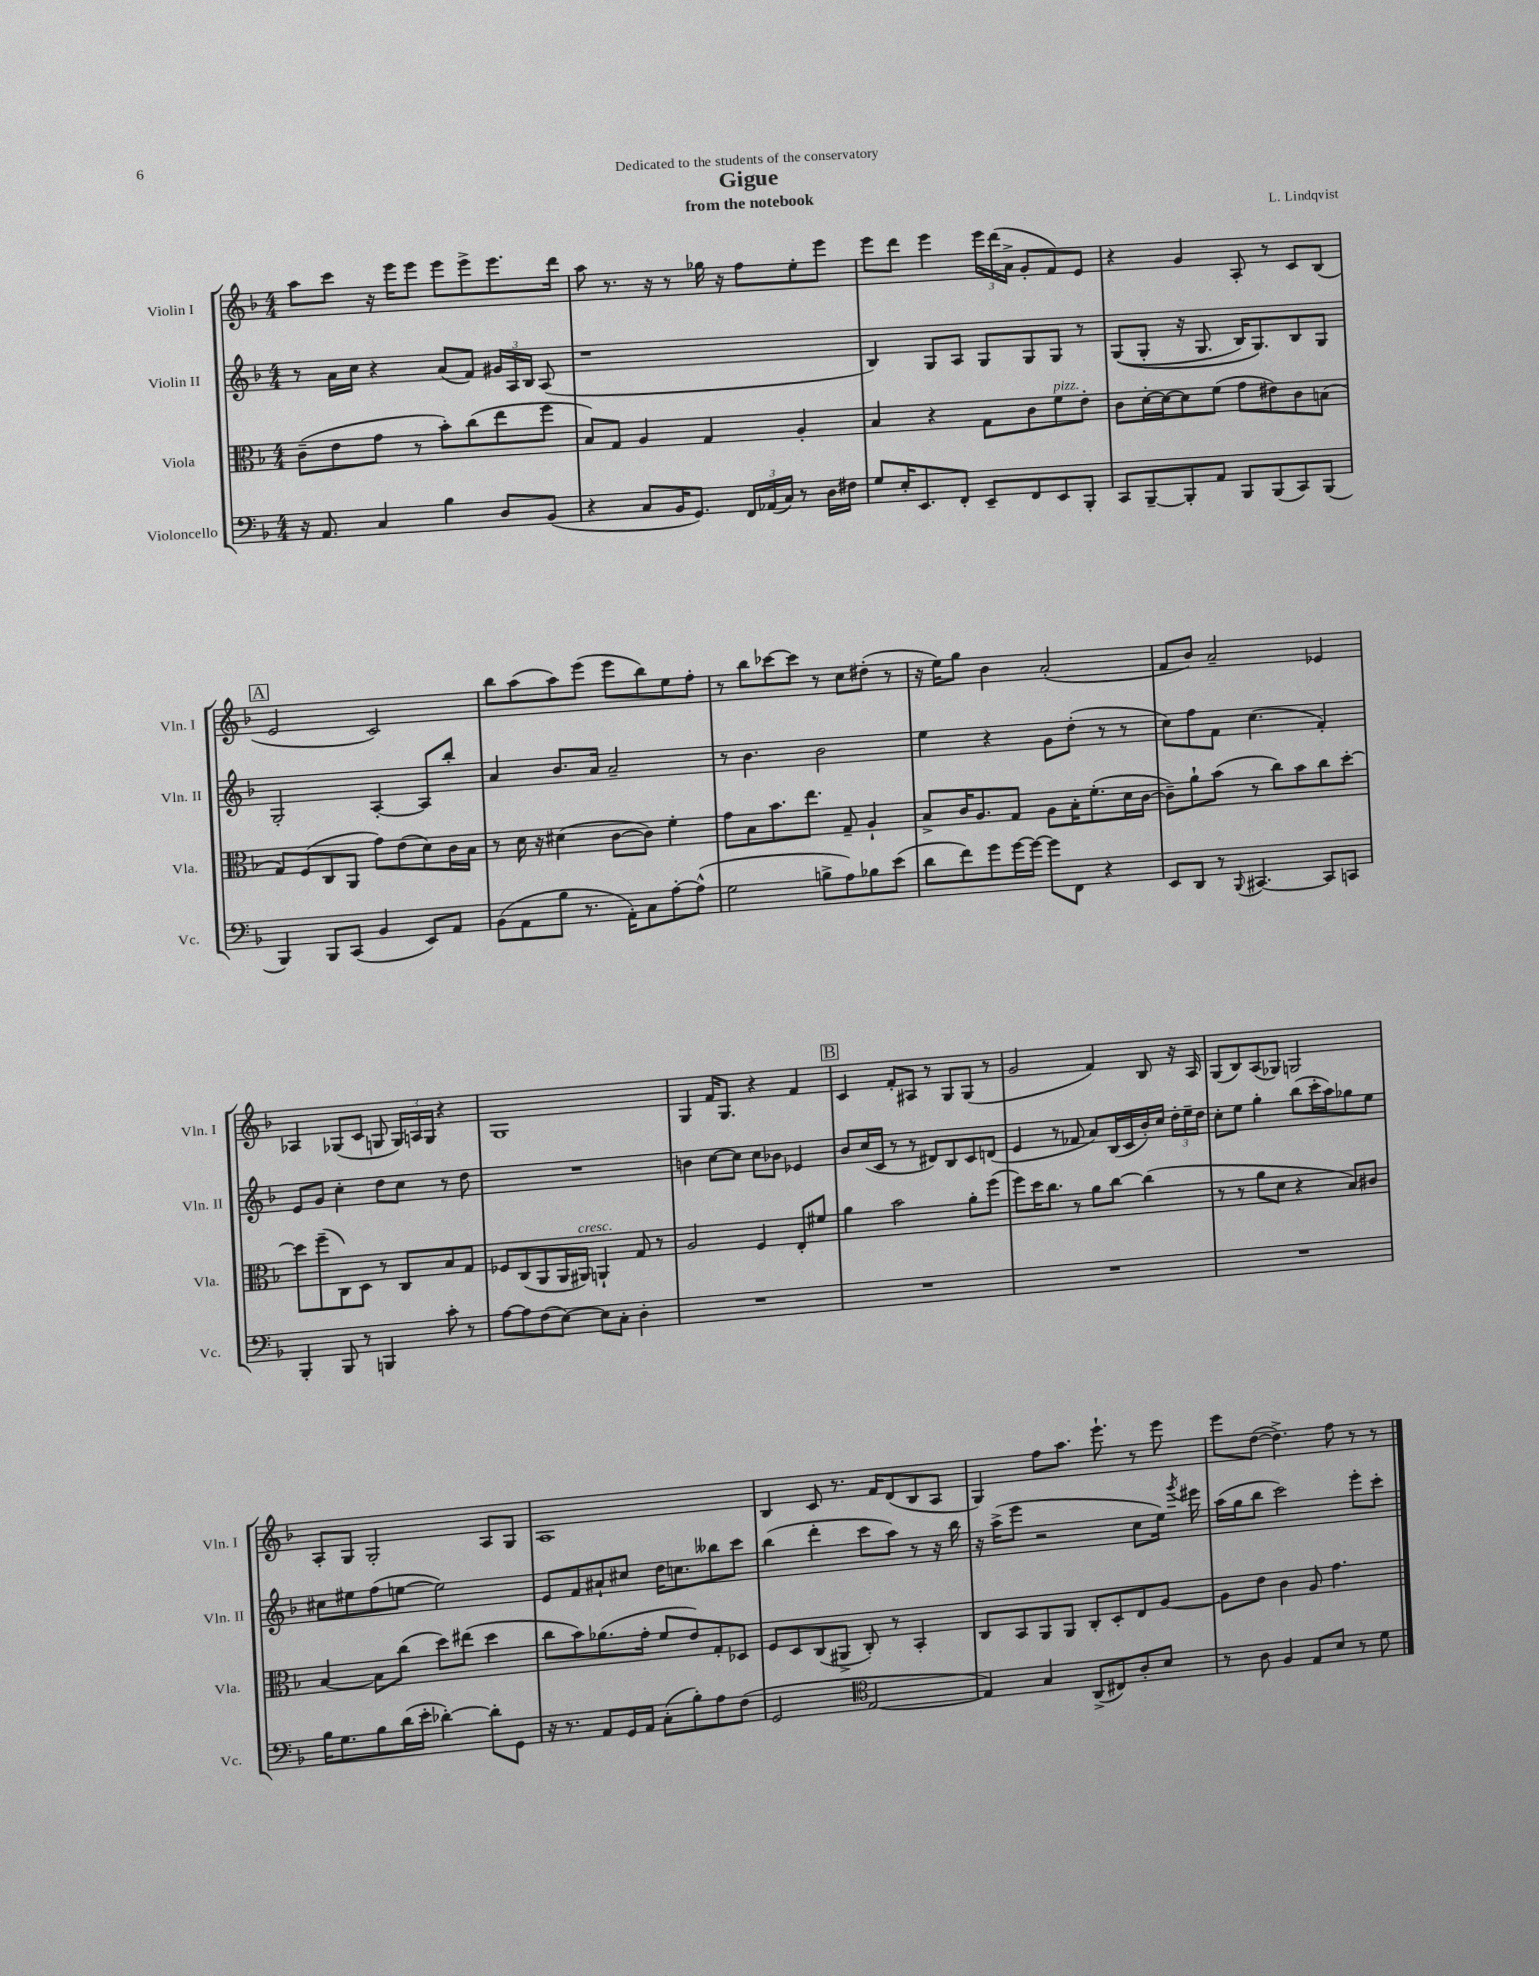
\header { title = "Gigue" composer = "L. Lindqvist" subtitle = "from the notebook" dedication = "Dedicated to the students of the conservatory" }
<<
\new StaffGroup <<
\new Staff = "s0" \with { instrumentName = "Violin I" shortInstrumentName = "Vln. I" } {
    \clef treble \key f \major \numericTimeSignature \time 4/4
    \autoBeamOff a''8[ c'''8] r16 e'''16[ e'''8] e'''8[ e'''8-> e'''8. d'''16] |
    a''8 r8. r16 r8 ges''16 r16 f''8[ e''8-. e'''8] |
    e'''8[ d'''8] e'''4 \tuplet 3/2 { e'''16[ d'''16( a'16]-> } g'8[-. f'8) e'8] |
    r4 g'4 a8-. r8 c'8[ bes8]( |
    \mark \markup { \box "A" } e'2 c'2) |
    bes''8[ a''8( a''8) e'''8]( e'''8[ bes''8) e''8 f''8]-. |
    r8 bes''8[ ces'''8~ ces'''8] r8 c''8[ dis''8]-.( r8 |
    r16 e''16[) g''8] bes'4 a'2-.( |
    f'8[ bes'8]) a'2-- ees'4 |
    aes4 ges8[( c'8] g8 \tuplet 3/2 { g16[) a16 g16] } r4 |
    g1 |
    g4 f'16[ g8.] r4 f'4 |
    \mark \markup { \box "B" } c'4 f'8[-. ais8] r8 g8[ g8]( r8 |
    g'2 f'4) bes8 r16 a16 |
    g8[( bes8) a8( ges8]) g2 |
    a8[-. g8] g2-. a8[ g8] |
    a1 |
    bes4 c'8 r8. f'16[ d'8( bes8 a8] |
    g4) f''8[ a''8.] e'''8.-! r8 e'''8 |
    e'''8[ d''8]~( d''4.->) f''8 r8 r8 \bar "|." |
}
\new Staff = "s1" \with { instrumentName = "Violin II" shortInstrumentName = "Vln. II" } {
    \clef treble \key f \major \numericTimeSignature \time 4/4
    \autoBeamOff r8 a'16[ c''16] r4 a'8[( f'8]) \tuplet 3/2 { gis'16[ a16 bes16] } a8( |
    r1 |
    bes4) g8[ a8] g8[ g8 g8] r8 |
    g8[(\( g8]-. r16 g8. bes16[) g8.\) bes8 g8] |
    \mark \markup { \box "A" } g2-. a4~-. a8[ bes''8]-. |
    a'4 bes'8.[ a'16] a'2-- |
    r8 bes'4. bes'2 |
    e''4 r4 g'8[ d''8]-.( r8 r8 |
    c''8[) f''8 f'8] c''4.( f'4-.) |
    e'8[ g'8] c''4-. d''8[ c''8] r8 d''8 |
    R1 |
    b'4 c''8[~ c''8] c''8[ bes'8] ees'4 |
    \mark \markup { \box "B" } bes'8[ c''16( c'16] r8 r8 dis'8[) bes8 c'8 d'8]( |
    e'4 r8 fes'8 a'8[) bes16( c'16 bes'16-.) c''16] \tuplet 3/2 { d''16[-. e''16-- d''16] } |
    c''8[-. e''8] g''4-. bes''8[( c'''16-. a''16) ges''8 e''8] |
    cis''8[ eis''8 f''8( e''8]~ e''2) |
    e'8[ f'8 ais'8-! cis''8] d''16[ c''8. beses''8 c'''8] |
    bes''4( d'''4-. c'''8[ a''8]) r8 r16 bes''16 |
    r16 a''16[->( e'''8] r2 c''8[ e''16]) \acciaccatura { g'''8 } eis'''16 |
    a''16[( g''16 bes''8] c'''2) e'''8[-. c'''8]-. \bar "|." |
}
\new Staff = "s2" \with { instrumentName = "Viola" shortInstrumentName = "Vla." } {
    \clef alto \key f \major \numericTimeSignature \time 4/4
    \autoBeamOff c'8[--( e'8 g'8] r8 bes'8[-.) c''8( e''8 f''8] |
    bes8[) g8] a4 g4 a4-. |
    bes4 r4 g8[ c'8 f'8^\markup { \italic "pizz." } e'8]-. |
    c'8[ d'16~-. d'16~ d'8 f'8]( g'8[ eis'8) c'8 b8]( |
    \mark \markup { \box "A" } g8[) f8( c8 a,8] g'8[) e'8( d'8) c'16 bes16] |
    r8 d'16 r16 dis'4( c'8[~ c'8]) f'4-. |
    g'8[ bes8 bes'8. e''8.] g8-- a4-! |
    bes8[-> c'16 a8. g8] a8[ bes16-. f'8.-.( d'16 c'16]~ |
    c'8[--) a'8-! bes'8]( r8 c''8[) bes'8 c''8 d''8]~-. |
    d''8[ f''8--( c8) d8] r8 c8[ bes8 g8] |
    fes8[ c8( a,8 a,16 ais,16]^\markup { \italic "cresc." }) a,4-! g8 r8 |
    a2 f4 e8[-. fis'8] |
    \mark \markup { \box "B" } a'4 bes'2 a'8[-. f''8]( |
    f''8[) d''16 c''8.] r8 a'8[ c''8]~ c''4( |
    r8 r8 a'8[ d'8] r4 bes8[) cis'8] |
    bes4~ bes8[ c''8]( d''8[) eis''8]( d''4 |
    c''8[ bes'8) aes'8.( g'16]-. f'8[ e'8) g8-. des8] |
    f8[ d8 c8( ais,8]-> c8-.) r8 bes,4-. |
    c8[ bes,8 a,8 a,8] c8[-. d8-. e8 a8]~ |
    a8[ e'8] c'4 a8 g'4. \bar "|." |
}
\new Staff = "s3" \with { instrumentName = "Violoncello" shortInstrumentName = "Vc." } {
    \clef bass \key f \major \numericTimeSignature \time 4/4
    \autoBeamOff r16 a,8. c4 bes4 d8[ bes,8]( |
    r4 c8[ bes,16 g,8.]) \tuplet 3/2 { f,16[ aes,16( c16]) } r8 d16[ fis16] |
    g8[ e16-. e,8. f,8]-. e,8[-- f,8 e,8 bes,,8]-. |
    c,8[ bes,,8~-- bes,,8-. a,8] bes,,8[ bes,,8( c,8) bes,,8]( |
    \mark \markup { \box "A" } bes,,4) bes,,8[ c,8]( bes,4 e,8[) a,8] |
    bes,8[( a,8 bes8] r8. a,16[-.) c8 a8~-. a8]-^( |
    g2 b8[-> a8) bes8 e'8]( |
    d'8[ f'8) g'8 g'16~ g'16]~ g'8[ f,8] r4 |
    e,8[ d,8] r8 \appoggiatura { bes,,8 } cis,4.~ cis,8[ c,8] |
    bes,,4-. bes,,8 r8 b,,4 c'8-. r8 |
    a8[~ a8 f8( e8]~) e8[ c8]-. d4-. |
    R1 |
    \mark \markup { \box "B" } R1 |
    R1 |
    R1 |
    bes16[ g8. bes8 d'16( e'16]-. des'4~-.) des'8[-. g,8] |
    r16 r8. a,8[ g,16 a,16] c8[-.( bes8-.) a8 f8]( |
    g,2 \clef tenor e2~ |
    e4) g4 a,8[->( cis8) a8-. bes8] |
    r8 a8 f4 e8[ bes8] r8 d'8 \bar "|." |
}
>>
>>
\layout { \context { \Score \remove "Bar_number_engraver" } }
